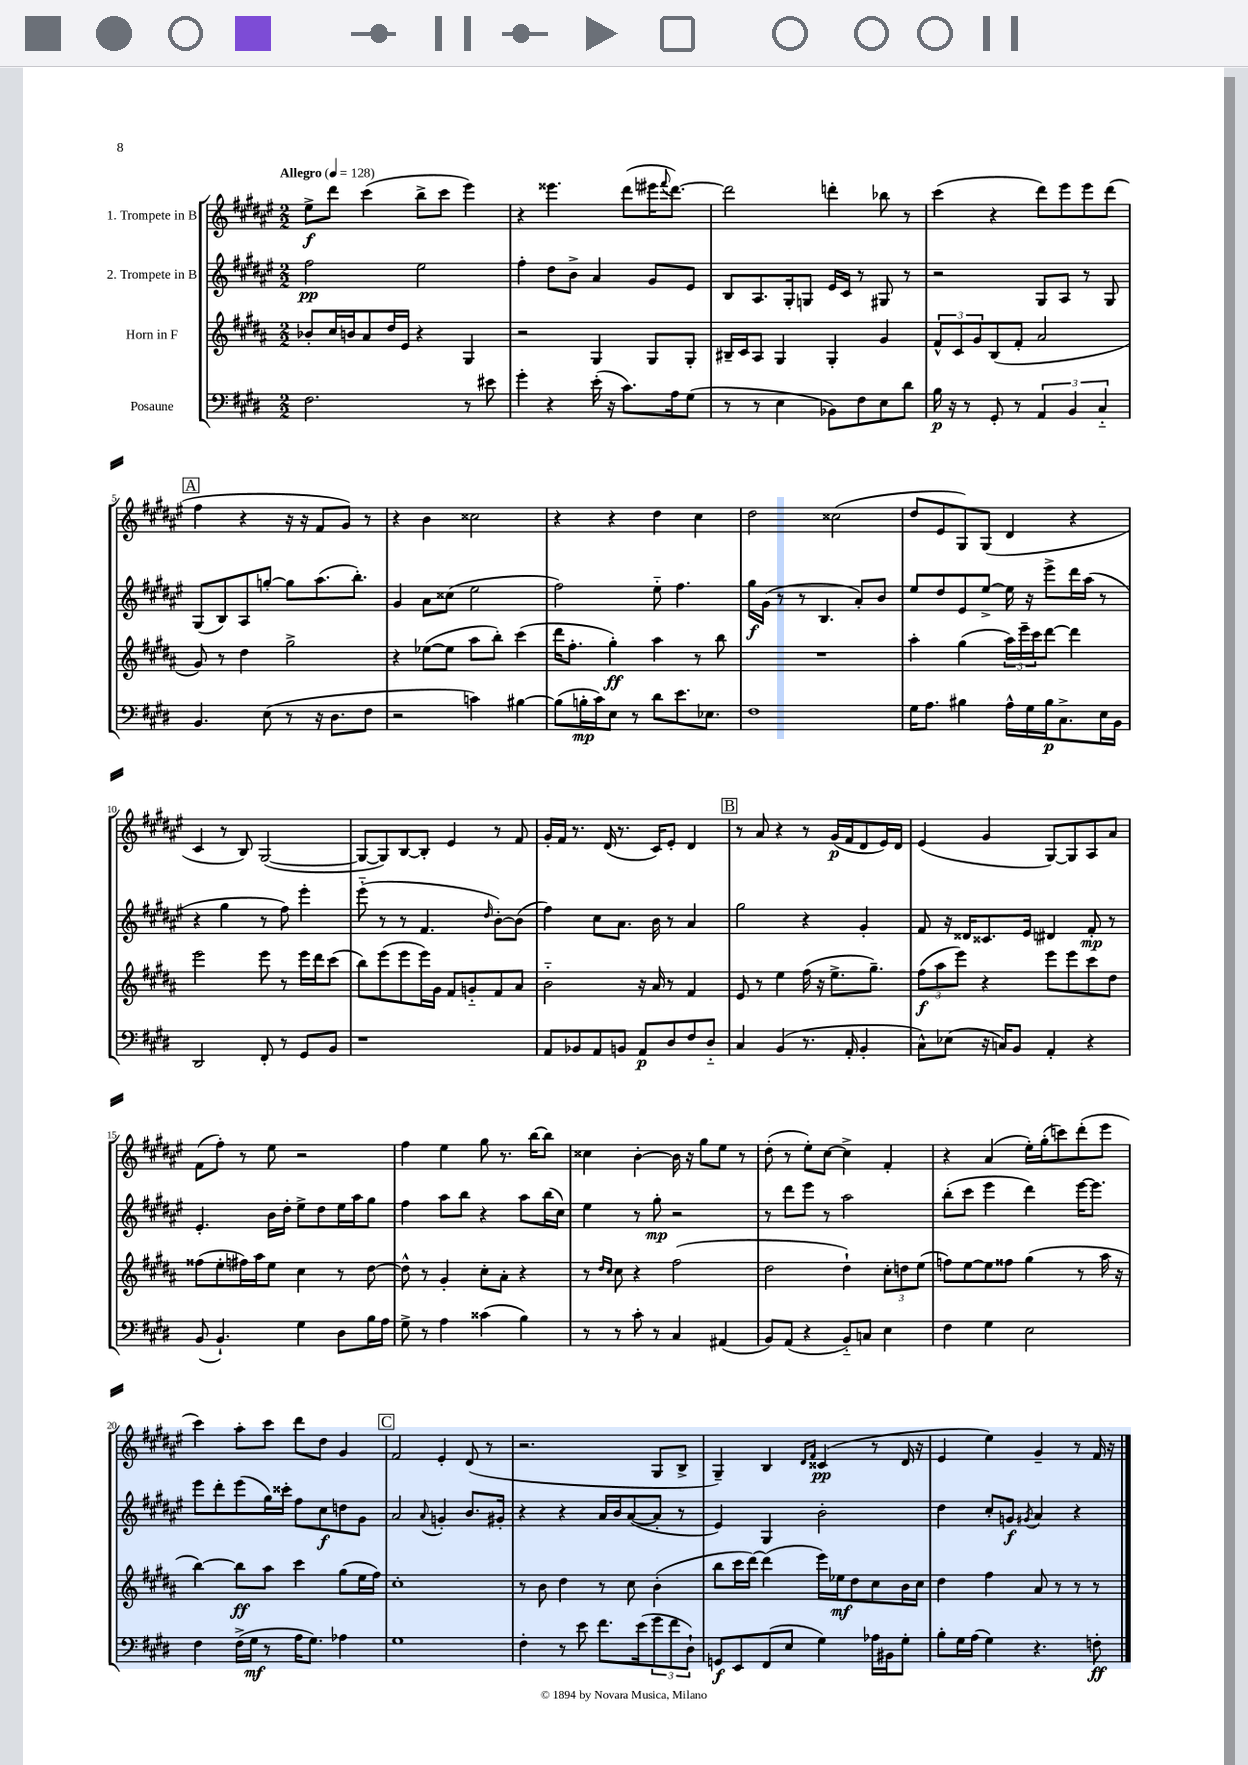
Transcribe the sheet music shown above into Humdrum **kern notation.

**kern	**dynam	**kern	**dynam	**kern	**dynam	**kern	**dynam
*part4	*part4	*part3	*part3	*part2	*part2	*part1	*part1
*staff4	*staff4	*staff3	*staff3	*staff2	*staff2	*staff1	*staff1
*I"Posaune	*	*I"Horn in F	*	*I"2. Trompete in B	*	*I"1. Trompete in B	*
*clefF4	*	*clefG2	*	*clefG2	*	*clefG2	*
*k[f#c#g#d#]	*	*k[f#c#g#d#a#]	*	*k[f#c#g#d#a#e#]	*	*k[f#c#g#d#a#e#]	*
*M2/2	*	*M2/2	*	*M2/2	*	*M2/2	*
*MM128	*	*MM128	*	*MM128	*	*MM128	*
=1	=1	=1	=1	=1	=1	=1	=1
!	!	!	!	!	!	!LO:TX:a:B:t=Allegro	!
2.F#\	.	8b-X'/L	.	2ff#\	pp	8ee#^\L	f
.	.	16cc#/L	.	.	.	8ddd#\J	.
.	.	16bn/J	.	.	.	.	.
.	.	8a#/	.	.	.	(4ccc#\	.
.	.	16dd#/L	.	.	.	.	.
.	.	16e/JJ	.	.	.	.	.
.	.	4r	.	2ee#\	.	8bb^\L	.
.	.	.	.	.	.	8ccc#\J	.
8r	.	4G#/	.	.	.	4eee#\)	.
8e#X\	.	.	.	.	.	.	.
=2	=2	=2	=2	=2	=2	=2	=2
4g#'\	.	2r	.	4ff#'\	.	4r	.
4r	.	.	.	8dd#\L	.	4.eee##X\	.
.	.	.	.	8b^\J	.	.	.
(16e'\	.	4G#/	.	4a#/	.	.	.
16r	.	.	.	.	.	.	.
8.c#\L)	.	.	.	.	.	(8ddd#\L	.
.	.	8G#/L	.	8g#/L	.	16eee#X\K	.
.	.	.	.	.	.	8qqfff#/	.
16A\k	.	.	.	.	.	[8.ddd#\J)	.
(8G#\J	.	8G#'/J	.	8e#/J	.	.	.
=3	=3	=3	=3	=3	=3	=3	=3
8r	.	16B#X~/LL	.	8B/L	.	2ddd#\]	.
.	.	16c#/J	.	.	.	.	.
8r	.	8A#/J	.	8.A#/	.	.	.
4E\	.	4G#/	.	.	.	.	.
.	.	.	.	16G#'/k	.	.	.
.	.	.	.	8Gn/J	.	.	.
8BB-X\L)	.	4G#'/	.	16e#/LL	.	4dddn'\	.
.	.	.	.	16c#/JJ	.	.	.
8F#\	.	.	.	8r	.	.	.
8E\	.	4g#/	.	8G#X/	.	8bb-X\	.
8d#\J	.	.	.	8r	.	8r	.
=4	=4	=4	=4	=4	=4	=4	=4
16B\	p	12f#^^/L	.	2r	.	(4ccc#\	.
16r	.	.	.	.	.	.	.
.	.	12c#/	.	.	.	.	.
8r	.	.	.	.	.	.	.
.	.	12g#/	.	.	.	.	.
8GG#'/	.	(8B/	.	.	.	4r	.
8r	.	8f#'/J	.	.	.	.	.
6AA/	.	2a#/	.	8G#/L	.	8ddd#\L)	.
.	.	.	.	8A#/J	.	8eee#\	.
6BB/	.	.	.	.	.	.	.
.	.	.	.	8r	.	8eee#\	.
6C#/	.	.	.	.	.	.	.
.	.	.	.	8G#/	.	(8ddd#\J	.
!!LO:LB:g=z
!!LO:REH:place=s1:t=A
=5	=5	=5	=5	=5	=5	=5	=5
4.BB/	.	8g#/)	.	(8G#/L	.	4ff#\	.
.	.	8r	.	8B/)	.	.	.
.	.	4dd#\	.	8A#/	.	4r	.
(8E\	.	.	.	[8ggn'/J	.	.	.
8r	.	2gg#^\	.	8gg\L]	.	16r	.
.	.	.	.	.	.	16r	.
16r	.	.	.	(8.aa#\	.	8f#/L	.
8.D#\L	.	.	.	.	.	.	.
.	.	.	.	.	.	8g#/J)	.
.	.	.	.	8.bb'\J)	.	.	.
8F#\J	.	.	.	.	.	8r	.
=6	=6	=6	=6	=6	=6	=6	=6
2r	.	4r	.	4g#/	.	4r	.
.	.	([8ee-X\L	.	8a#\L	.	4b\	.
.	.	8ee-\J]	.	(8cc##X\J	.	.	.
4cn\)	.	8aa#\L	.	2ee#\	.	2cc##X\	.
.	.	8bb'\J)	.	.	.	.	.
[4B#X\	.	(4ccc#\	.	.	.	.	.
=7	=7	=7	=7	=7	=7	=7	=7
(8B#\L]	.	16ddd#\KL	.	2ff#\)	.	4r	.
.	.	8.ff#'\J	.	.	.	.	.
16Bn'\L	mp	.	.	.	.	.	.
16c#\J)	.	.	.	.	.	.	.
8E\J	.	4gg#'\)	ff	.	.	4r	.
8r	.	.	.	.	.	.	.
8d#\L	.	4aa#\	.	8ee#\	.	4dd#\	.
8.e\	.	.	.	4.ff#\	.	.	.
.	.	8r	.	.	.	4cc#\	.
8.E-X\J	.	.	.	.	.	.	.
.	.	8bb\	.	.	.	.	.
=8	=8	=8	=8	=8	=8	=8	=8
1F#	.	1r	.	16gg#\LL	f	2dd#\	.
.	.	.	.	(16g#\JJ	.	.	.
.	.	.	.	8r	.	.	.
.	.	.	.	8r	.	.	.
.	.	.	.	4.B/	.	.	.
.	.	.	.	.	.	(2cc##X\	.
.	.	.	.	8a#'/L)	.	.	.
.	.	.	.	8b/J	.	.	.
=9	=9	=9	=9	=9	=9	=9	=9
16G#\KL	.	4aa#'\	.	8ee#/L	.	8dd#/L	.
8.A\J	.	.	.	.	.	.	.
.	.	.	.	8dd#/	.	8e#/	.
4B#X\	.	(4gg#\	.	8e#/	.	8G#/)	.
.	.	.	.	[8ee#^/J	.	(8G#/J	.
16A^^\LL	.	24aa#\LL)	.	16ee#\]	.	4d#/	.
.	.	24eee~\	.	.	.	.	.
16G#\	.	.	.	16r	.	.	.
.	.	24ccc#\J	.	.	.	.	.
16B#\J	p	[8ddd#\J	.	8eee#^\L	.	.	.
8.C#^\	.	.	.	.	.	.	.
.	.	4ddd#\]	.	16ddd#\L	.	4r	.
.	.	.	.	(16aa#\JJ	.	.	.
16E\L	.	.	.	8r	.	.	.
16BB\JJ	.	.	.	.	.	.	.
!!LO:LB:g=z
=10	=10	=10	=10	=10	=10	=10	=10
2DD#/	.	2eee\	.	4r	.	4c#/	.
.	.	.	.	4gg#\	.	8r	.
.	.	.	.	.	.	8B/)	.
8FF#'/	.	8eee\	.	8r	.	([2G#/	.
8r	.	8r	.	8ff#\)	.	.	.
8GG#/L	.	16eee\LL	.	4eee#'\	.	.	.
.	.	16ddd#\J	.	.	.	.	.
8BB/J	.	(8ccc#\J	.	.	.	.	.
=11	=11	=11	=11	=11	=11	=11	=11
1r	.	8bb\L)	.	(8eee#\	.	8G#/L_	.
.	.	(8eee\	.	8r	.	8G#/])	.
.	.	8eee\	.	8r	.	[8B/	.
.	.	16eee\L)	.	4.f#/	.	8B'/J]	.
.	.	16g#\JJ	.	.	.	.	.
.	.	8f#/L	.	.	.	4e#/	.
.	.	8gn/	.	.	.	.	.
.	.	.	.	16qqdd#/	.	.	.
.	.	8f#/	.	[8b'\L)	.	8r	.
.	.	8a#/J	.	(8b\J]	.	8f#/	.
=12	=12	=12	=12	=12	=12	=12	=12
8AA/L	.	2b\	.	4ff#\)	.	16g#'/LL	.
.	.	.	.	.	.	16f#/JJ	.
8BB-X/	.	.	.	.	.	8.r	.
8AA/	.	.	.	8cc#\L	.	.	.
.	.	.	.	.	.	(16d#/	.
8BBn/J	.	.	.	8.a#\J	.	8.r	.
8AA/L	p	16r	.	.	.	.	.
.	.	16a#/	.	16b\	.	16c#/KL)	.
8D#/	.	8r	.	8r	.	8e#'/J	.
8F#/	.	4f#/	.	4a#/	.	4d#/	.
8D#/J	.	.	.	.	.	.	.
!!LO:REH:place=s1:t=B
=13	=13	=13	=13	=13	=13	=13	=13
4C#/	.	8e/	.	2gg#\	.	8r	.
.	.	8r	.	.	.	8a#/	.
(4BB/	.	4ee\	.	.	.	4r	.
8.r	.	(16ff#\	.	4r	.	8r	.
.	.	16r	.	.	.	.	.
.	.	8.ee^\L	.	.	.	(16g#/LL	p
16AA'/	.	.	.	.	.	16f#/J	.
4BB'/	.	.	.	4g#'/	.	8d#/	.
.	.	8.gg#~\J)	.	.	.	.	.
.	.	.	.	.	.	16e#/L)	.
.	.	.	.	.	.	16d#/JJ	.
=14	=14	=14	=14	=14	=14	=14	=14
8C#^^\L)	.	(12ff#\L	f	8f#/	.	(4e#/	.
.	.	12aa#\	.	.	.	.	.
(8E-X\J	.	.	.	16r	.	.	.
.	.	12eee\J)	.	.	.	.	.
.	.	.	.	16d##X/KL	.	.	.
16r	.	4r	.	8.c##X/	.	4g#/	.
16Cn/KL)	.	.	.	.	.	.	.
8BB/J	.	.	.	.	.	.	.
.	.	.	.	16e#/Jk	.	.	.
4AA'/	.	8eee\L	.	4d#X/	.	[8G#/L)	.
.	.	8eee\	.	.	.	8G#/]	.
4r	.	8ccc#\	.	8f#'/	mp	8A#/	.
.	.	8dd#\J	.	8r	.	8a#/J	.
!!LO:LB:g=z
=15	=15	=15	=15	=15	=15	=15	=15
(8BB/	.	(8ff##X\L	.	4.e#'/	.	(8f#\L	.
4.BB`/)	.	8ee'\	.	.	.	8ff#'\J)	.
.	.	16ff#X\L)	.	.	.	8r	.
.	.	16aa#\J	.	.	.	.	.
.	.	8ee\J	.	16b\LL	.	8ee#\	.
.	.	.	.	16dd#'\JJ	.	.	.
4G#\	.	4cc#\	.	8ee#^\L	.	2r	.
.	.	.	.	8dd#\	.	.	.
8D#\L	.	8r	.	16ee#\L	.	.	.
.	.	.	.	16aa#\J	.	.	.
16B\L	.	[8dd#\	.	8gg#\J	.	.	.
16A\JJ	.	.	.	.	.	.	.
=16	=16	=16	=16	=16	=16	=16	=16
8G#^\	.	8dd#^^\]	.	4ff#\	.	4ff#\	.
8r	.	8r	.	.	.	.	.
4A\	.	4g#'/	.	8aa#\L	.	4ee#\	.
.	.	.	.	8bb\J	.	.	.
(4c##X\	.	8cc#'\L	.	4r	.	8gg#\	.
.	.	8a#'\J	.	.	.	8.r	.
4B\)	.	4r	.	8aa#\L	.	.	.
.	.	.	.	.	.	[16bb\KL	.
.	.	.	.	(16bb\L	.	8bb\J]	.
.	.	.	.	16cc#\JJ)	.	.	.
=17	=17	=17	=17	=17	=17	=17	=17
8r	.	8r	.	4ee#\	.	4cc##X\	.
.	.	16qqdd#/LL	.	.	.	.	.
.	.	16qqcc#/JJ	.	.	.	.	.
8r	.	8cc#\	.	.	.	.	.
8c#'\	.	4r	.	8r	.	[4b'\	.
8r	.	.	.	8gg#'\	mp	.	.
4C#/	.	(2ff#\	.	2r	.	16b\]	.
.	.	.	.	.	.	16r	.
.	.	.	.	.	.	8gg#\L	.
(4AA#X/	.	.	.	.	.	8ee#\J	.
.	.	.	.	.	.	8r	.
=18	=18	=18	=18	=18	=18	=18	=18
8BB/L)	.	2dd#\	.	8r	.	(8dd#'\	.
(8AA/J	.	.	.	8ddd#\L	.	8r	.
4r	.	.	.	8eee#\J	.	8ee#'\L)	.
.	.	.	.	8r	.	[8cc#\J	.
8BB/L)	.	4dd#`\)	.	2aa#\	.	4cc#^\]	.
8Cn/J	.	.	.	.	.	.	.
4E\	.	12cc#'\L	.	.	.	4f#'/	.
.	.	12ddn\	.	.	.	.	.
.	.	(12ee\J	.	.	.	.	.
=19	=19	=19	=19	=19	=19	=19	=19
4F#\	.	8ffn\L)	.	(8bb'\L	.	4r	.
.	.	[8ee\	.	8ccc#\J	.	.	.
4G#\	.	8ee\]	.	4eee#\	.	(4a#/	.
.	.	8ff##X\J	.	.	.	.	.
2E\	.	(4gg#\	.	4ddd#\)	.	16ee#'\LL)	.
.	.	.	.	.	.	(16gg#'\J	.
.	.	.	.	.	.	8cccn\)	.
.	.	8r	.	[16eee#\KL	.	(8ddd#'\	.
.	.	.	.	8.eee#\J]	.	.	.
.	.	16aa#\	.	.	.	8eee#\J	.
.	.	16r	.	.	.	.	.
!!LO:LB:g=z
=20	=20	=20	=20	=20	=20	=20	=20
4F#\	.	[4bb\)	.	8eee#\L	.	4ccc#\)	.
.	.	.	.	8ddd#'\	.	.	.
(16F#^\LL	.	8bb\L]	ff	(8eee#\	.	8aa#'\L	.
16G#\JJ	mf	.	.	.	.	.	.
8r	.	8aa#\J	.	16gg#\L)	.	8ccc#\J	.
.	.	.	.	16ccc##X'\JJ	.	.	.
16A\KL	.	4ccc#\	.	8ff#\L	.	8ddd#\L	.
8.G#\J)	.	.	.	.	.	.	.
.	.	.	.	8cc#\	f	8dd#\J	.
4A-X\	.	(8gg#\L	.	8ddn\	.	4g#/	.
.	.	16ee\L	.	8g#\J	.	.	.
.	.	16ff#\JJ)	.	.	.	.	.
!!LO:REH:place=s1:t=C
=21	=21	=21	=21	=21	=21	=21	=21
1G#	.	1cc#'	.	2a#/	.	2f#/	.
.	.	.	.	8qqa#/	.	.	.
.	.	.	.	4gn'/	.	4e#'/	.
.	.	.	.	8.b/L	.	(8d#/	.
.	.	.	.	.	.	8r	.
.	.	.	.	16g#X'/Jk	.	.	.
=22	=22	=22	=22	=22	=22	=22	=22
4F#'\	.	8r	.	4r	.	2.r	.
.	.	8b\	.	.	.	.	.
8r	.	4dd#\	.	4r	.	.	.
8e\	.	.	.	.	.	.	.
8.f#\L	.	8r	.	16a#/LL	.	.	.
.	.	.	.	16b/J	.	.	.
.	.	8cc#\	.	([8a#/	.	.	.
(16e\k	.	.	.	.	.	.	.
12g#\	.	(4b'\	.	8a#'/J]	.	8G#/L	.
12f#\	.	.	.	.	.	.	.
.	.	.	.	8r	.	8B^/J	.
12D#`\J)	.	.	.	.	.	.	.
=23	=23	=23	=23	=23	=23	=23	=23
8GGn/L	f	8bb\L	.	4e#/)	.	4G#~/)	.
8EE/	.	16ccc#\L	.	.	.	.	.
.	.	[16ddd#\JJ)	.	.	.	.	.
(8FF#/	.	(4ddd#\]	.	4G#/	.	4B/	.
8E/J	.	.	.	.	.	.	.
.	.	.	.	.	.	16qqd#/LL	.
.	.	.	.	.	.	16qqf#/JJ	.
4G#\)	.	16eee\LL)	.	2b'\	.	(4c##X/	pp
.	.	16ee-X\J	mf	.	.	.	.
.	.	8dd#\	.	.	.	.	.
16A-X\LL	.	8cc#\	.	.	.	8r	.
16BB#X\J	.	.	.	.	.	.	.
8G#'\J	.	16b\L	.	.	.	16d#/	.
.	.	16cc#\JJ	.	.	.	16r	.
=24	=24	=24	=24	=24	=24	=24	=24
8B'\L	.	4dd#\	.	4dd#\	.	4e#/	.
16G#\L	.	.	.	.	.	.	.
(16A\JJ	.	.	.	.	.	.	.
4G#\)	.	4ff#\	.	8cc#'/L	.	4ee#\)	.
.	.	.	.	8gn/J	f	.	.
.	.	.	.	8qg#X/	.	.	.
4.r	.	8a#/	.	4a#/	.	4g#~/	.
.	.	8r	.	.	.	.	.
.	.	8r	.	4r	.	8r	.
8Fn'\	ff	8r	.	.	.	16f#/	.
.	.	.	.	.	.	16r	.
==	==	==	==	==	==	==	==
*-	*-	*-	*-	*-	*-	*-	*-
